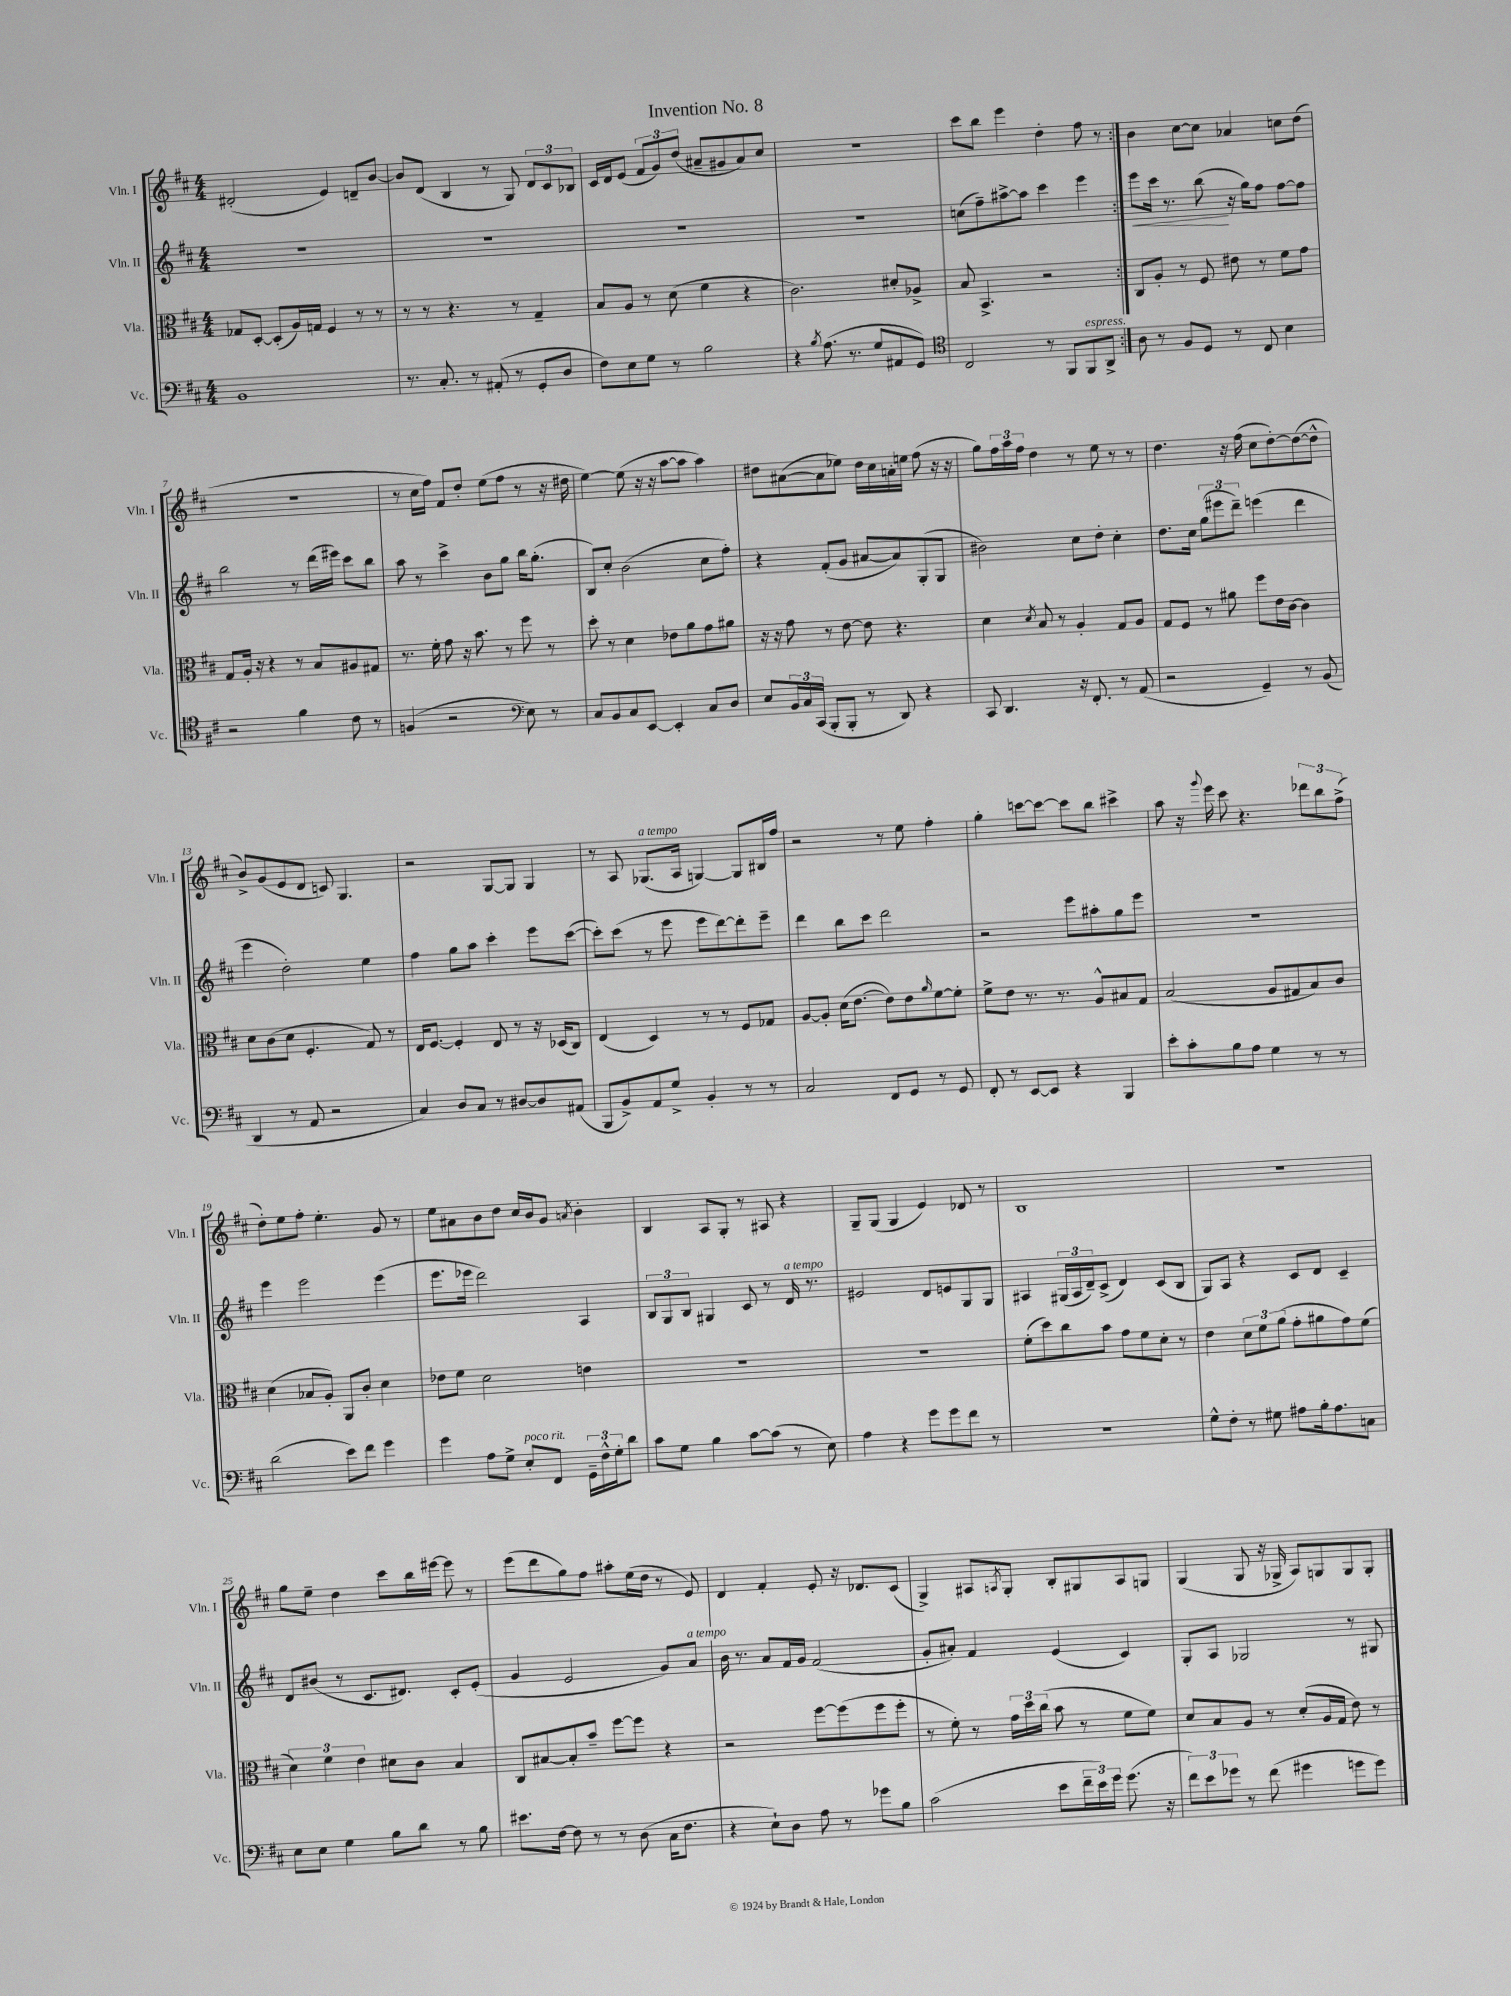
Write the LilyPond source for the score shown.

\header { title = "Invention No. 8" }
<<
\new StaffGroup <<
\new Staff = "s0" \with { instrumentName = "Vln. I" shortInstrumentName = "Vln. I" } {
    \clef treble \key d \major \numericTimeSignature \time 4/4
    \repeat volta 2 { dis'2-.( e'4) d'8-- b'8~ |
    b'8 d'8( b4 r8 g8) \tuplet 3/2 { d'8 cis'8 bes8 } |
    cis'16 d'16 e'8( \tuplet 3/2 { fis'8 g'8) d''8( } ais'8-- gis'8 ais'8) cis''8 |
    R1 |
    cis'''8 b''8 e'''4 d''4-. fis''8 r8 | }
    b'4 cis''8~ cis''8 aes'4 c''8 d''8( |
    r1 |
    r8 cis''16 fis''16) fis'8 d''8-. e''8( fis''8 r8 r16 dis''16 |
    e''4~) e''8( r16 r16 a''8~ a''8 a''4) |
    dis''8 ais'8~( ais'8 ees''8) dis''16 cis''16 a'16-. e''16 fis''8( r16 r16 |
    g''8) \tuplet 3/2 { fis''16 a''16 fis''16 } d''4 r8 e''8 r8 r8 |
    d''4. r16 fis''16( cis''8 d''8~-.) d''8~( d''8-^ |
    b'8->) g'8( e'8 d'8 c'8) g4. |
    r2 g8~ g8 g4 |
    r8 a8 ges8.^\markup { \italic "a tempo" }( a16 g4~) g8 bis16 fis''16 |
    r2 r8 e''8 fis''4-. |
    g''4-. c'''8~ c'''8~ c'''8 b''8 cis'''4-> |
    a''8 r16 \appoggiatura { g'''8 } e'''16 cis'''8 r4. \tuplet 3/2 { des'''8 b''8 fis''8->( } |
    d''8-.) e''8 fis''8-. e''4.-. g'8 r8 |
    e''8 ais'8 b'8 d''8 cis''16 b'16 g'8 \acciaccatura { a'8 } b'4-. |
    b4 a8 g8-. r8 ais8 r4 |
    g8-- g8( g4 e'4) des'8 r8 |
    b1 |
    R1 |
    g''8 e''8-- d''4 cis'''8 b''16 eis'''16~ eis'''8 r8 |
    e'''8( d'''8 g''8) fis''8 ais''8-. e''16( d''16 r8 e'8) |
    d'4 fis'4-. e'8-. r16 des'8. cis'8( |
    g4->) ais8 \acciaccatura { a8 } g8-. b8-. gis8 a8 g8 |
    g4( g8 r16 ges16-> a8) g8 g8 g8-. \bar "|." |
}
\new Staff = "s1" \with { instrumentName = "Vln. II" shortInstrumentName = "Vln. II" } {
    \clef treble \key d \major \numericTimeSignature \time 4/4
    \repeat volta 2 { R1 |
    R1 |
    R1 |
    R1 |
    c''8( fis''8--) ais''8~-> ais''8 cis'''4 e'''4 | }
    e'''8\< cis'''16 r8. b''8\!( r16 g''16) fis''8 fis''8~ fis''8 |
    b''2 r8 d'''16( eis'''16) cis'''8 b''8 |
    a''8 r8 cis'''4-> b'8 g''8 b''16 g''8.-.( |
    b8) cis''8-. b'2( cis''8 fis''8-.) |
    r4 fis'8-.( g'8 ais'8~ ais'8) g8-.( g8 |
    bis'2) cis''8 d''8-. cis''4-. |
    d''8. cis''16 \tuplet 3/2 { g''8( eis'''8 d'''8--) } e'''4( d'''4 |
    e'''4 d''2-.) e''4 |
    fis''4 g''8 a''8 cis'''4-. e'''8 cis'''8~( |
    cis'''8-.) cis'''8( r8 e'''8 e'''8 d'''8~) d'''8-. e'''8-- |
    d'''4 b''8 cis'''8 d'''2 |
    r2 e'''8 ais''8-. g''8 e'''8 |
    R1 |
    e'''4 e'''2 e'''4( |
    e'''8. ees'''16 d'''2) a4 |
    \tuplet 3/2 { b8 g8 b8 } gis4 cis'8 r8 d'16^\markup { \italic "a tempo" } r8. |
    eis'2 d'8 e'8 g8 g8 |
    ais4 \tuplet 3/2 { gis16( ais16 d'16--) } cis'8->( d'4) cis'8( b8 |
    g8) a8 r4 cis'8 d'8 cis'4-- |
    d'8 bis'8( r8 cis'8. dis'8.) cis'8-. e'8-.( |
    g'4 e'2 g'8) a'8^\markup { \italic "a tempo" } |
    b'16 r8. a'8 fis'16 g'16 fis'2( |
    g'8-. ais'8-.) fis'4 e'4( cis'4) |
    g8-. a8 ges2 r8 gis8 \bar "|." |
}
\new Staff = "s2" \with { instrumentName = "Vla." shortInstrumentName = "Vla." } {
    \clef alto \key d \major \numericTimeSignature \time 4/4
    \repeat volta 2 { ges8 d8~-. d8-.( a16) g16 fis4 r8 r8 |
    r8 r8 r4. r8 g4-- |
    b8 a8 r8 d'8( fis'4 r4 |
    cis'2.) dis'8-. aes8-> |
    b8 b,4.-> r2 | }
    cis8 a8-. r8 fis8 eis'8 r8 fis'8 g'8 |
    g8 a16-. r16 r4 r8 b8 ais8 gis8 |
    r8. fis'16-. g'8 r16 b'8. r8 fis''8 r8 |
    d''8-. r8 d'4 ees'8 a'8 g'8 ais'8 |
    r16 r16 g'8 r8 e'8~ e'8 r4. |
    d'4 \acciaccatura { d'8 } b8 r8 a4-. g8 a8 |
    g8 fis8 r8 ais'8 fis''8 e'16 cis'16~ cis'4 |
    d'8 cis'8( d'8 fis4.-. g8) r8 |
    e16 fis8.~ fis4-. e8 r8 r16 des16( cis8) |
    e4( d4) r8 r8 fis8 ges8 |
    a8~ a8-. d'16( e'8.~ e'8) e'8 \grace { a'16 } fis'8~ fis'8-. |
    fis'8-> e'8 r8. r8. a8-^ bis8 g8 |
    b2( a8 gis8 b8) cis'8 |
    d'4( bes8 a8-.) a,8 cis'8-. d'4 |
    ees'8 fis'8 d'2 e'4 |
    R1 |
    R1 |
    fis'8-.( d''8) cis''8 b'8 g'8 fis'8 d'8-. r8 |
    e'4 \tuplet 3/2 { d'8 fis'8 a'8( } g'8-. ais'8 g'8) fis'8( |
    \tuplet 3/2 { d'4) fis'4 e'4 } dis'8 cis'8 b4 |
    cis8 bis8~ bis8-. b'8-- fis''8~ fis''8 r4 |
    r2 fis''8~ fis''8( fis''8 fis''8-. |
    r8 fis'8-.) r8 \tuplet 3/2 { g'16 d''16 cis''16( } b'8 r8 fis'8 fis'8) |
    d'8 b8 a8 r8 d'8-.( a16 g16 e'8) r8 \bar "|." |
}
\new Staff = "s3" \with { instrumentName = "Vc." shortInstrumentName = "Vc." } {
    \clef bass \key d \major \numericTimeSignature \time 4/4
    \repeat volta 2 { b,1 |
    r8. cis8.-. r8 ais,8-.( r8 g,8-. d8 |
    fis8) e8 g8 r8 b2 |
    r4 \acciaccatura { b8 } a8.( r8. g8 ais,8 g,8) |
    \clef tenor cis2 r8 fis,8 fis,8^\markup { \italic "espress." } a,8-> | }
    a8 r8 fis8 d8 r8 cis8 b4 |
    r2 fis'4 cis'8 r8 |
    f4( r2 \clef bass e8) r8 |
    cis8 b,8 cis8 e,8~ e,4-. cis8 d8 |
    e8 \tuplet 3/2 { b,16 cis16 cis,16( } b,,8-. b,,8-. r8 d,8) r4 |
    cis,8 d,4. r16 fis,8.-. r8 a,8( |
    r2 g,4--) r8 b,8( |
    d,4 r8 a,8 r2 |
    cis4) d8 cis8 r8 dis8~ dis8 ais,8( |
    b,,8 b,8->) a,8 g8-> b,4-. r8 r8 |
    cis2 fis,8 g,8 r8 g,8 |
    fis,8-. r8 e,8~ e,8 r4 b,,4 |
    e'8-. cis'8-. b8 a8 g4 r8 r8 |
    d'2( e'8) fis'8 g'4 |
    g'4 a8 g8-> e8-.^\markup { \italic "poco rit." } fis,8 \tuplet 3/2 { g,16-- fis16-^ g16-. } d'8 |
    cis'8 g8 b4 cis'8~ cis'8( r8 e8) |
    a4 r4 g'8 g'8 fis'8 r8 |
    R1 |
    g8-^ fis8-. r8 gis8 ais8 b16-. ais8. c8 |
    e8 e8 g4 b8 d'8 r8 b8 |
    eis'8. fis16~ fis8 r8 r8 d8( cis16 fis8. |
    r4 e8-!) d8 a8 r8 ges'8 b8 |
    cis'2( e'8 \tuplet 3/2 { fis'16-- e'16) g'16 } g'8.( r16 |
    \tuplet 3/2 { fis'8) e'8 ges'8 } r8 fis'8( gis'4 g'8 g'8) \bar "|." |
}
>>
>>
